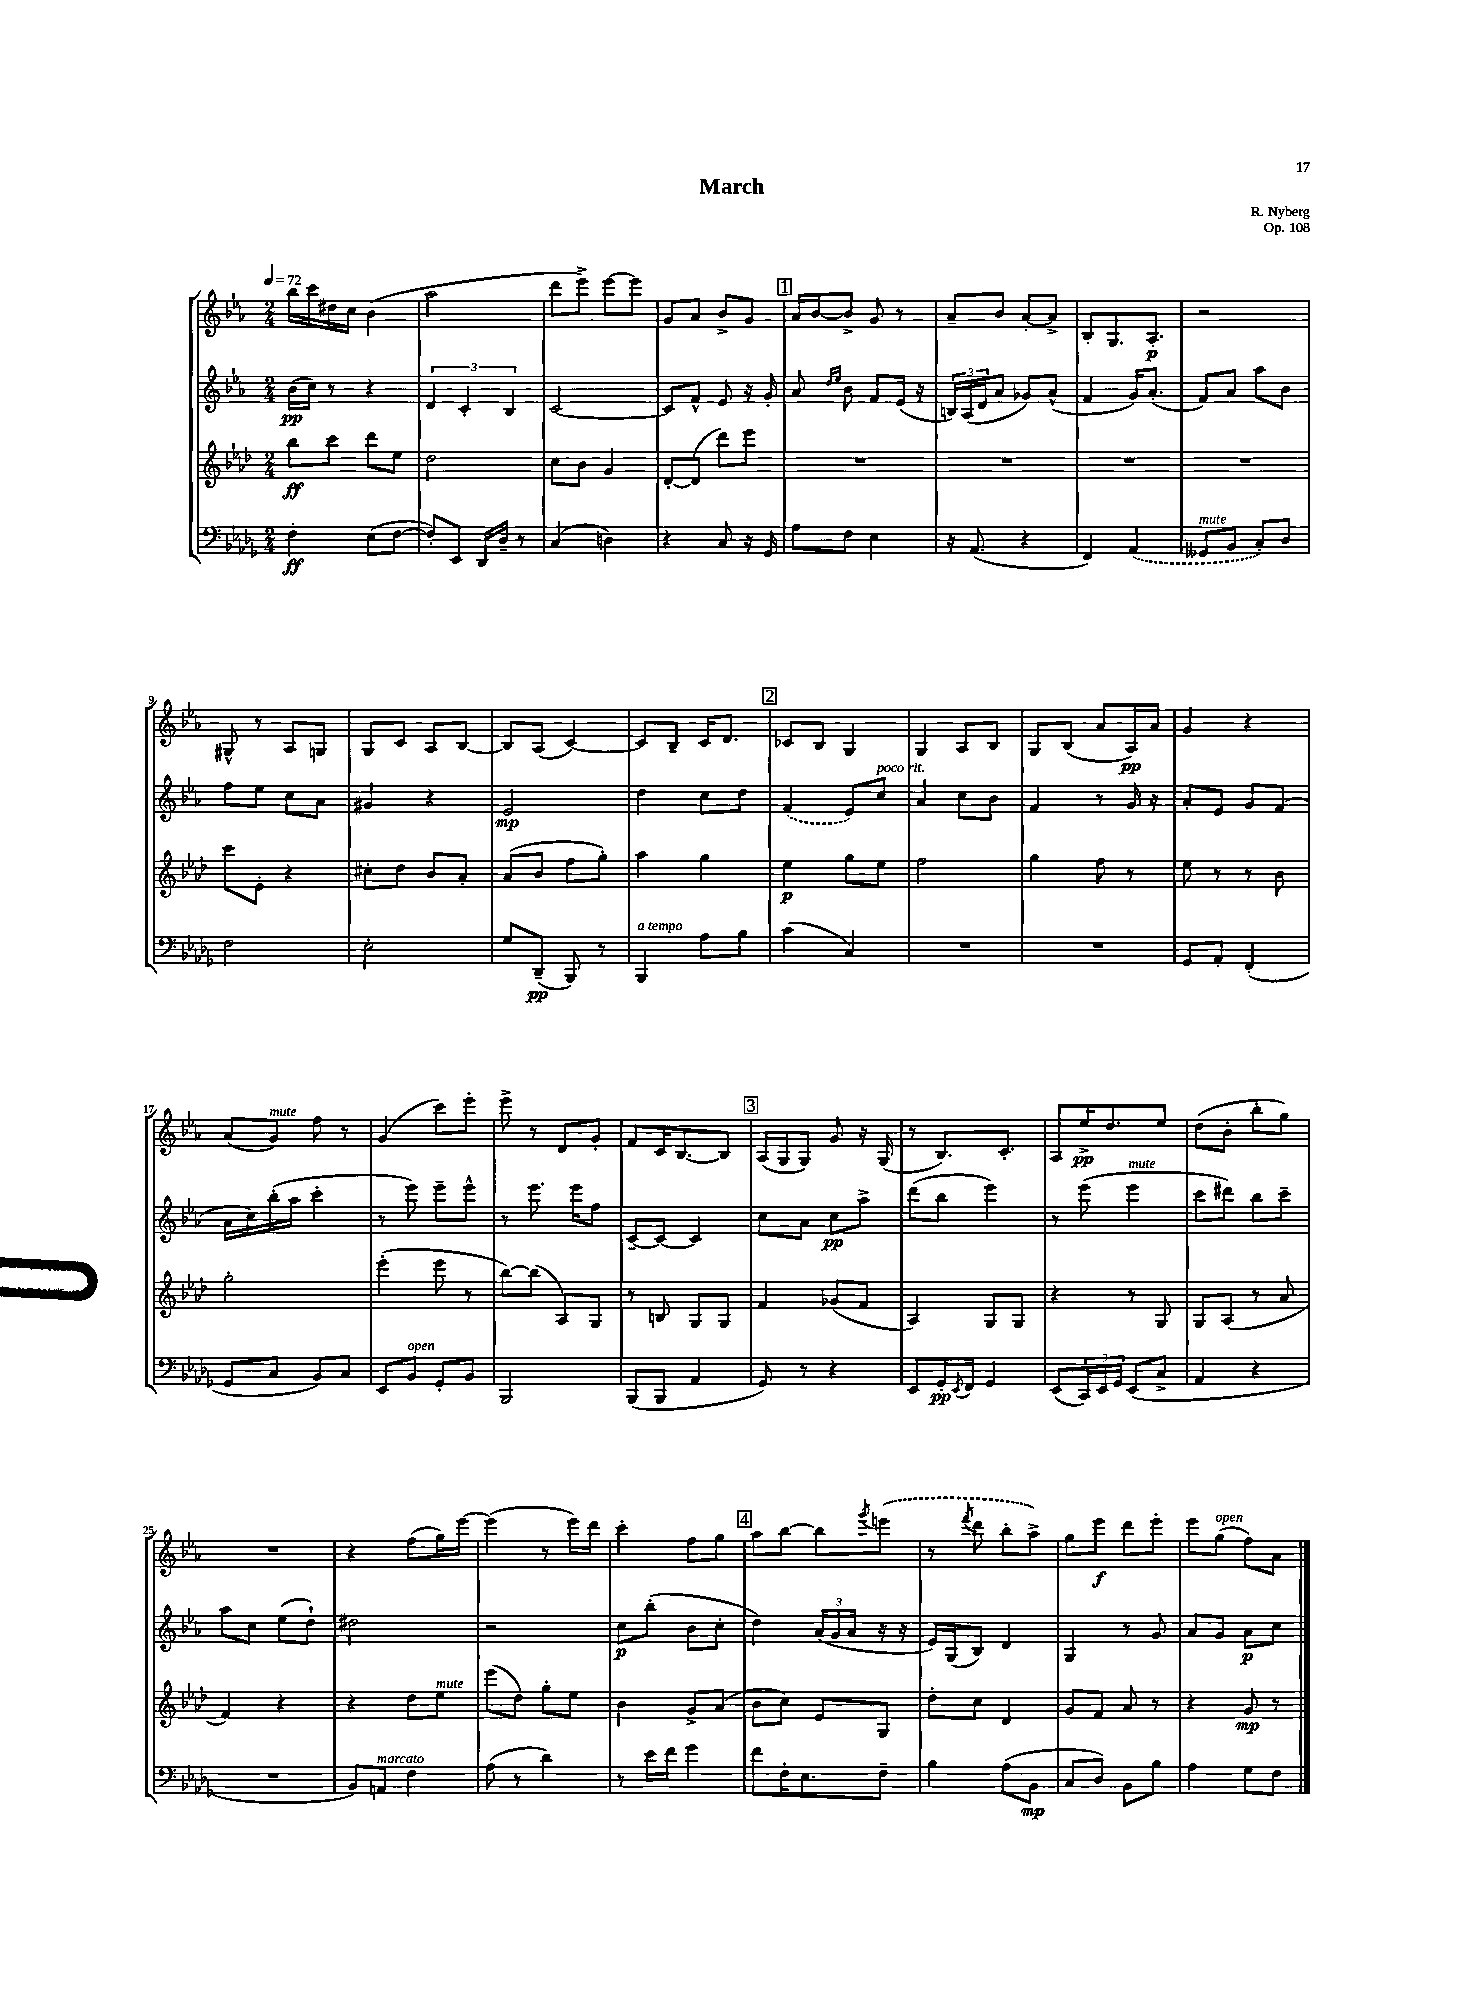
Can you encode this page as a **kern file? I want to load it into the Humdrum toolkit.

**kern	**kern	**kern	**kern
*staff4	*staff3	*staff2	*staff1
*clefF4	*clefG2	*clefG2	*clefG2
*k[b-e-a-d-g-]	*k[b-e-a-d-]	*k[b-e-a-]	*k[b-e-a-]
*M2/4	*M2/4	*M2/4	*M2/4
*MM72	*MM72	*MM72	*MM72
4F'	8bb-	(16b-	16bb-
.	.	16cc)	16ccc
.	8ccc	8r	16dd#
.	.	.	16cc
(8E-	8ddd-	4r	(4b-
[8F	8ee-	.	.
=	=	=	=
8F'])	2dd-	6d	2aa-
8EE-	.	.	.
.	.	6c'	.
16DD-	.	.	.
16D-~	.	.	.
.	.	6B-	.
8r	.	.	.
=	=	=	=
(4C	8cc	[2c	8ddd
.	8b-	.	8eee-^)
4D)	4g	.	[8eee-
.	.	.	8eee-]
=	=	=	=
4r	[8d-'	8c]	8g
.	(8d-]	8f^^	8a-
8C	8ddd-)	8e-	8b-^
16r	8eee-	16r	8g
16GG-	.	16g'	.
=	=	=	=
8A-	2r	8a-	16a-
.	.	.	[16b-
.	.	16qqdd	.
.	.	16qqee-	.
8F	.	8b-	8b-^]
4E-	.	8f	8g
.	.	(16e-	8r
.	.	16r	.
=	=	=	=
16r	2r	24B)	8a-~
.	.	(24A-	.
(8.AA-	.	.	.
.	.	24d	.
.	.	8a-	8b-
4r	.	8g-)	[8a-'
.	.	(8a-^^	8a-^]
=	=	=	=
4FF)	2r	4f	8B-'
.	.	.	8.G
(4AA-	.	16g)	.
.	.	(8.a-'	8.A-'
=	=	=	=
8GG--	2r	8f)	2r
8BB-	.	8a-	.
8C')	.	8aa-	.
8D-	.	8b-	.
=	=	=	=
2F	8ccc	8ff	8G#^^
.	8e-'	8ee-	8r
.	4r	8cc	8A-
.	.	8a-	8G
=	=	=	=
2E-'	8cc#'	4g#	8G
.	8dd-	.	8c
.	8b-	4r	8A-
.	8a-'	.	[8B-
=	=	=	=
8G-	(8a-	2e-	8B-]
(8DD-~	8b-	.	(8A-
8BBB-)	8ff	.	[4c)
8r	8gg')	.	.
=	=	=	=
4BBB-	4aa-	4dd	8c]
.	.	.	8B-~
8A-	4gg	8cc	16c
.	.	.	8.d
8B-	.	8dd	.
=	=	=	=
(4c	4ee-	(4f	8c-
.	.	.	8B-
4C)	8gg	8e-)	4G
.	8ee-	8cc	.
=	=	=	=
2r	2ff	4a-	4G
.	.	8cc	8A-
.	.	8b-	8B-
=	=	=	=
2r	4gg	4f	8G
.	.	.	(8B-
.	8ff	8r	8a-
.	8r	16g	16A-)
.	.	16r	16a-
=	=	=	=
8GG-	8ee-	8a-'	4g
8AA-'	8r	8e-	.
(4FF'	8r	8g	4r
.	8b-	(8f	.
=	=	=	=
8GG-	2gg'	16a-	(8a-
.	.	16cc)	.
8C	.	(16bb-'	8g)
.	.	16aa-	.
8BB-)	.	4ccc'	8ff
8C	.	.	8r
=	=	=	=
8EE-	(4eee-'	8r	(4g
8BB-	.	8eee-)	.
8GG-'	8eee-	8eee-~	8ccc)
8BB-	8r	8eee-^^	8eee-'
=	=	=	=
2BBB-	[8bb-)	8r	8eee-^
.	(8bb-]	8.eee-	8r
.	8A-)	.	8d
.	.	16eee-	.
.	8G	8ff	8g'
=	=	=	=
(8BBB-	8r	[8c~	8f
8BBB-	8B	8c_	16c
.	.	.	[8.B-
4AA-	8G	4c]	.
.	8G	.	8B-]
=	=	=	=
8GG-)	4f	8cc	(16A-
.	.	.	16G
8r	.	8a-	8G)
4r	(8g-	8cc	8g
.	8f	8aa-^	16r
.	.	.	(16G
=	=	=	=
8EE-	4A-)	(8ddd	8r
16GG-'	.	8bb-	8.B-)
8qEE-	.	.	.
16FF	.	.	.
4GG-	8G	4eee-)	.
.	.	.	8.c'
.	8G	.	.
=	=	=	=
(8EE-	4r	8r	8A-
24CC)	.	(8eee-	16ee-^
24EE-	.	.	.
.	.	.	8.dd
24GG-	.	.	.
(8EE-	8r	4eee-	.
8C^	8G	.	8ee-
=	=	=	=
4AA-	8G	8ccc	(8dd
.	(8A-	8ddd#)	8b-'
4r	8r	8bb-	8bb-'
.	8a-	8ccc~	8gg)
=	=	=	=
2r	4f)	8aa-	2r
.	.	8cc	.
.	4r	(8ee-	.
.	.	8dd`)	.
=	=	=	=
8BB-)	4r	2dd#	4r
8AA	.	.	.
4F	8dd-	.	(8ff
.	8ee-	.	16gg)
.	.	.	[16eee-
=	=	=	=
(8A-	(8eee-	2r	(4eee-]
8r	8dd-)	.	.
4d-)	8gg'	.	8r
.	8ee-	.	16eee-)
.	.	.	16ddd
=	=	=	=
8r	4b-	8cc	4ccc'
16e-	.	(8bb-'	.
16f	.	.	.
4g-	8g^	8b-	8ff
.	(8a-	8cc'	8gg
=	=	=	=
8f	8b-	4dd)	8aa-
16F'	8cc)	.	[8bb-
8.E-	.	.	.
.	8e-	(24a-	8bb-]
.	.	24g	.
.	.	24a-	.
.	.	.	8qggg
8F~	8G	16r	(8eee
.	.	16r	.
=	=	=	=
4B-	8dd-'	16e-)	8r
.	.	(16G	.
.	.	.	8qfff
.	8cc	8B-)	8ddd
(8A-	4d-	4d	8bb-'
8BB-	.	.	8aa-^)
=	=	=	=
8C	8g	4G	8gg
8D-)	8f	.	8eee-
8BB-	8a-	8r	8ddd
8B-	8r	8g	8eee-'
=	=	=	=
4A-	4r	8a-	8eee-
.	.	8g	(8gg
8G-	8g	8a-	8ff)
8F	8r	8cc	8a-
==	==	==	==
*-	*-	*-	*-
